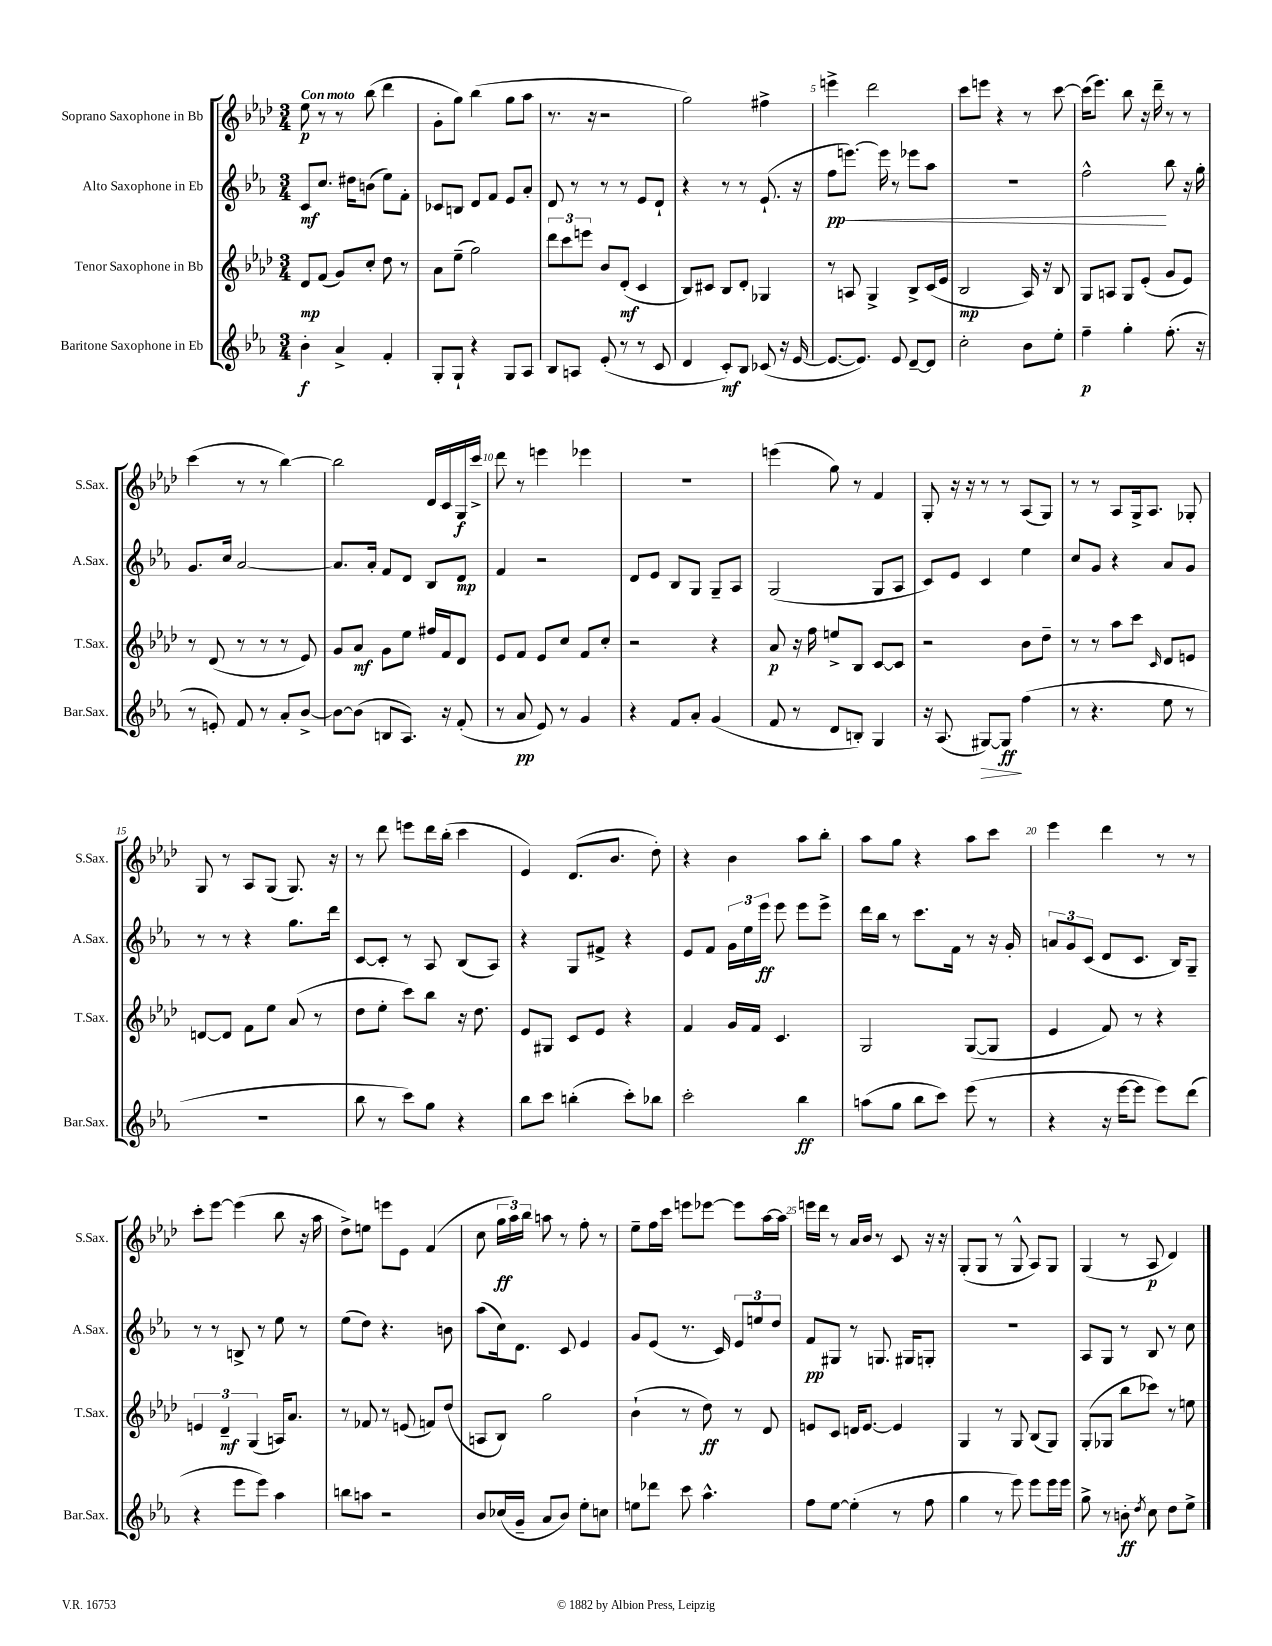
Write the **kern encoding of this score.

**kern	**dynam	**kern	**dynam	**kern	**dynam	**kern	**dynam
*part4	*part4	*part3	*part3	*part2	*part2	*part1	*part1
*staff4	*staff4	*staff3	*staff3	*staff2	*staff2	*staff1	*staff1
*I"Baritone Saxophone in Eb	*	*I"Tenor Saxophone in Bb	*	*I"Alto Saxophone in Eb	*	*I"Soprano Saxophone in Bb	*
*I'Bar.Sax.	*	*I'T.Sax.	*	*I'A.Sax.	*	*I'S.Sax.	*
*clefG2	*	*clefG2	*	*clefG2	*	*clefG2	*
*k[b-e-a-]	*	*k[b-e-a-d-]	*	*k[b-e-a-]	*	*k[b-e-a-d-]	*
*M3/4	*	*M3/4	*	*M3/4	*	*M3/4	*
=1	=1	=1	=1	=1	=1	=1	=1
!	!	!	!	!	!	!LO:TX:a:B:t=Con moto	!
4b-'\	f	8d-/L	mp	8c/L	mf	8ee-\	p
.	.	(8f/J	.	8.cc/J	.	8r	.
4a-^/	.	8g/L)	.	.	.	8r	.
.	.	.	.	16dd#X\KL	.	.	.
.	.	8cc'/J	.	(8bn\J	.	(8bb-\	.
4f'/	.	8dd-\	.	8ee-\L)	.	4ddd-\	.
.	.	8r	.	8f'\J	.	.	.
=2	=2	=2	=2	=2	=2	=2	=2
8G'/L	.	8a-\L	.	8c-X/L	.	8g'\L	.
8G`/J	.	(8ee-~\J	.	8Bn/J	.	8gg\J)	.
4r	.	2gg\)	.	8d/L	.	(4bb-\	.
.	.	.	.	8f/J	.	.	.
8G/L	.	.	.	8e-/L	.	8gg\L	.
8A-/J	.	.	.	8a-'/J	.	8aa-\J	.
=3	=3	=3	=3	=3	=3	=3	=3
8B-/L	.	12ddd-\L	.	8d/	.	8.r	.
.	.	12ccc\	.	.	.	.	.
8An/J	.	.	.	8r	.	.	.
.	.	12eeen\J	.	.	.	.	.
.	.	.	.	.	.	16r	.
(8e-'/	.	8b-/L	.	8r	.	2r	.
8r	.	(8d-'/J	mf	8r	.	.	.
8r	.	4c/	.	8e-/L	.	.	.
8c/	.	.	.	8d`/J	.	.	.
=4	=4	=4	=4	=4	=4	=4	=4
4d/	.	8B-/L)	.	4r	.	2gg\)	.
.	.	8c#X/J	.	.	.	.	.
8c'/L)	mf	8B-/L	.	8r	.	.	.
8B-/J	.	8d-'/J	.	8r	.	.	.
(8c-X/	.	4G-X/	.	(8.e-`/	.	4ff#X^\	.
16r	.	.	.	.	.	.	.
[16e-/	.	.	.	16r	.	.	.
=5	=5	=5	=5	=5	=5	=5	=5
8.e-/L_	.	8r	.	8ff\L	pp	4eeen^\	.
!	!	!	!	!	!LO:HP:b	!	!
.	.	8An/	.	[8.eeen\J)	<	.	.
8.e-/J])	.	.	.	.	.	.	.
.	.	4G^/	.	.	.	2ddd-\	.
.	.	.	.	16eee\]	.	.	.
8e-/	.	.	.	8r	.	.	.
[8d~/L	.	8B-^/L	.	8eee-X\L	.	.	.
8d/J]	.	(16c/L	.	8aa-\J	.	.	.
.	.	16e-/JJ	.	.	.	.	.
=6	=6	=6	=6	=6	=6	=6	=6
2cc'\	.	2B-/	mp	2.r	.	8ccc\L	.
.	.	.	.	.	.	8eeen\J	.
.	.	.	.	.	.	4r	.
8b-\L	.	16A-/)	.	.	.	8r	.
.	.	16r	.	.	.	.	.
8ee-'\J	.	8B-/	.	.	.	[8ccc\	.
=7	=7	=7	=7	=7	=7	=7	=7
4ff~\	p	8G/L	.	2ff^^\	.	(16ccc\KL]	.
.	.	.	.	.	.	8.eee-\J)	.
.	.	8An/J	.	.	.	.	.
4gg'\	.	8G/L	.	.	.	8bb-\	.
.	.	(8e-'/J	.	.	.	16r	.
.	.	.	.	.	.	16ddd-~\	.
(8.ff'\	.	8g/L	.	8bb-\	[	8r	.
.	.	8e-/J)	.	16r	.	8r	.
16r	.	.	.	16gg'\	.	.	.
!!LO:LB:g=z
=8	=8	=8	=8	=8	=8	=8	=8
8r	.	8r	.	8.g/L	.	(4ccc\	.
8en'/)	.	(8d-/	.	.	.	.	.
.	.	.	.	16cc/Jk	.	.	.
8f/	.	8r	.	[2a-/	.	8r	.
8r	.	8r	.	.	.	8r	.
8a-'/L	.	8r	.	.	.	[4bb-\)	.
[8b-^/J	.	8e-/)	.	.	.	.	.
=9	=9	=9	=9	=9	=9	=9	=9
8b-\L_	.	8g/L	.	8.a-/L]	.	2bb-\]	.
(8b-\J]	.	8a-/J	mf	.	.	.	.
.	.	.	.	16a-'/Jk	.	.	.
8Bn/L	.	8g\L	.	8f/L	.	.	.
8.A-/J)	.	8ee-\J	.	8d/J	.	.	.
.	.	16ff#X/LL	.	8B-/L	.	16d-/LL	.
16r	.	16f/J	.	.	.	16c/	.
(8f'/	.	8d-/J	.	8d/J	mp	16G/	f
.	.	.	.	.	.	16ccc^/JJ	.
=10	=10	=10	=10	=10	=10	=10	=10
8r	.	8e-/L	.	4f/	.	8ddd-\	.
8a-/	pp	8f/J	.	.	.	8r	.
8e-/)	.	8e-/L	.	2r	.	4eeen\	.
8r	.	8cc/J	.	.	.	.	.
4g/	.	8f/L	.	.	.	4eee-X\	.
.	.	8cc'/J	.	.	.	.	.
=11	=11	=11	=11	=11	=11	=11	=11
4r	.	2r	.	8d/L	.	2.r	.
.	.	.	.	8e-/J	.	.	.
8f/L	.	.	.	8B-/L	.	.	.
8a-'/J	.	.	.	8G/J	.	.	.
(4g/	.	4r	.	8G~/L	.	.	.
.	.	.	.	8A-/J	.	.	.
=12	=12	=12	=12	=12	=12	=12	=12
8f/	.	8a-/	p	(2G/	.	(4eeen\	.
8r	.	16r	.	.	.	.	.
.	.	16ff\	.	.	.	.	.
8d/L	.	8een^/L	.	.	.	8gg\)	.
8Bn'/J)	.	8B-/J	.	.	.	8r	.
4G/	.	[8c/L	.	8G/L	.	4f/	.
.	.	8c/J]	.	8A-/J	.	.	.
=13	=13	=13	=13	=13	=13	=13	=13
16r	.	2r	.	8c/L)	.	8G'/	.
(8.A-/	.	.	.	.	.	.	.
.	.	.	.	8e-/J	.	16r	.
.	.	.	.	.	.	16r	.
!	!LO:HP:b	!	!	!	!	!	!
[8G#X/L)	>	.	.	4c/	.	8r	.
8G#/J]	ff	.	.	.	.	8r	.
(4ff\	]	8b-\L	.	4ee-\	.	(8A-/L	.
.	.	8dd-~\J	.	.	.	8G/J)	.
=14	=14	=14	=14	=14	=14	=14	=14
8r	.	8r	.	8cc/L	.	8r	.
4.r	.	8r	.	8g/J	.	8r	.
.	.	8aa-\L	.	4r	.	8A-/L	.
.	.	8ccc\J	.	.	.	16G^/k	.
.	.	.	.	.	.	8.A-/J	.
.	.	16qqc/	.	.	.	.	.
8ee-\	.	8d-/L	.	8a-/L	.	.	.
8r	.	8en/J	.	8g/J	.	8G-X'/	.
!!LO:LB:g=z
=15	=15	=15	=15	=15	=15	=15	=15
2.r	.	[8dn/L	.	8r	.	8G/	.
.	.	8d/J]	.	8r	.	8r	.
.	.	8f\L	.	4r	.	8A-/L	.
.	.	8ee-\J	.	.	.	(8G/J	.
.	.	(8a-/	.	8.gg\L	.	8.G/)	.
.	.	8r	.	.	.	.	.
.	.	.	.	16ddd\Jk	.	16r	.
=16	=16	=16	=16	=16	=16	=16	=16
8bb-\	.	8dd-\L	.	[8c/L	.	8r	.
8r	.	8ee-'\J	.	8c'/J]	.	8ddd-\	.
8ccc\L)	.	8ccc\L)	.	8r	.	8eeen\L	.
8gg\J	.	8bb-\J	.	8A-/	.	16ddd-\L	.
.	.	.	.	.	.	(16bb-'\JJ	.
4r	.	16r	.	(8B-/L	.	4ccc\	.
.	.	8.dd-\	.	.	.	.	.
.	.	.	.	8A-/J)	.	.	.
=17	=17	=17	=17	=17	=17	=17	=17
8bb-\L	.	8e-/L	.	4r	.	4e-/)	.
8ccc\J	.	8G#X/J	.	.	.	.	.
(4bbn'\	.	8c/L	.	8G/L	.	(8.d-/L	.
.	.	8e-/J	.	8f#X^/J	.	.	.
.	.	.	.	.	.	8.b-/J	.
8ccc'\L)	.	4r	.	4r	.	.	.
8bb-X\J	.	.	.	.	.	8dd-'\)	.
=18	=18	=18	=18	=18	=18	=18	=18
2ccc'\	.	4f/	.	8e-/L	.	4r	.
.	.	.	.	8f/J	.	.	.
.	.	16g/LL	.	24g\LL	.	4b-\	.
.	.	.	.	24ee-\	.	.	.
.	.	16f/JJ	.	.	.	.	.
.	.	.	.	24eee-\JJ	ff	.	.
.	.	4.c/	.	8eee-\	.	.	.
4bb-\	ff	.	.	8eee-\L	.	8aa-\L	.
.	.	.	.	8eee-^\J	.	8bb-'\J	.
=19	=19	=19	=19	=19	=19	=19	=19
(8aan\L	.	2G/	.	16ddd\LL	.	8aa-\L	.
.	.	.	.	16bb-\JJ	.	.	.
8gg\J	.	.	.	8r	.	8gg\J	.
8bb-\L	.	.	.	8.ccc\L	.	4r	.
8ccc\J)	.	.	.	.	.	.	.
.	.	.	.	16f\Jk	.	.	.
(8eee-\	.	([8G/L	.	8r	.	8aa-\L	.
8r	.	8G/J]	.	16r	.	8ccc\J	.
.	.	.	.	16g'/	.	.	.
=20	=20	=20	=20	=20	=20	=20	=20
4r	.	4e-/	.	12an/L	.	4eee-\	.
.	.	.	.	12g/	.	.	.
.	.	.	.	(12c/J	.	.	.
16r	.	8f/)	.	8d/L	.	4ddd-\	.
[16eee-\KL	.	.	.	.	.	.	.
8eee-\J]	.	8r	.	8.c/J	.	.	.
8eee-\L)	.	4r	.	.	.	8r	.
.	.	.	.	16B-/KL)	.	.	.
(8ddd\J	.	.	.	8G~/J	.	8r	.
!!LO:LB:g=z
=21	=21	=21	=21	=21	=21	=21	=21
4r	.	6en/	.	8r	.	8ccc'\L	.
.	.	.	.	8r	.	[8eee-\J	.
.	.	6d-~/	mf	.	.	.	.
8eee-\L	.	.	.	8Bn^/	.	(4eee-\]	.
.	.	(6G/	.	.	.	.	.
8eee-\J)	.	.	.	8r	.	.	.
4aa-\	.	16An/KL)	.	8ee-\	.	8bb-\	.
.	.	8.a-/J	.	.	.	.	.
.	.	.	.	8r	.	16r	.
.	.	.	.	.	.	16aa-\	.
=22	=22	=22	=22	=22	=22	=22	=22
8bbn\L	.	8r	.	(8ee-\L	.	8dd-^\L)	.
8aan\J	.	8f-X/	.	8dd\J)	.	8een\J	.
2r	.	8r	.	4.r	.	8eeen\L	.
.	.	(8en/	.	.	.	8e-\J	.
.	.	8fn/L)	.	.	.	(4f/	.
.	.	(8dd-/J	.	8bn\	.	.	.
=23	=23	=23	=23	=23	=23	=23	=23
8b-/L	.	8An/L	.	(8aa-\L	.	8cc\	.
(16cc-X/L	.	8B-/J)	.	16cc\k)	.	24gg\LL	ff
.	.	.	.	.	.	24aa-\)	.
16g~/JJ	.	.	.	8.d\J	.	.	.
.	.	.	.	.	.	24bb-\JJ	.
8a-/L	.	2gg\	.	.	.	8aan\	.
8b-/J)	.	.	.	8c/	.	8r	.
8ee-'\L	.	.	.	4e-/	.	8ff'\	.
8ccn\J	.	.	.	.	.	8r	.
=24	=24	=24	=24	=24	=24	=24	=24
8een\L	.	(4b-`\	.	8g/L	.	8ee-~\L	.
8ddd-X\J	.	.	.	(8e-/J	.	16ff\L	.
.	.	.	.	.	.	16ccc\JJ	.
8ccc\	.	8r	.	8.r	.	8eeen\L	.
4.aa-^^\	.	8dd-\)	ff	.	.	[8eee-X\J	.
.	.	.	.	16c/)	.	.	.
.	.	8r	.	12e-/L	.	8eee-\L]	.
.	.	.	.	12een/	.	.	.
.	.	8d-/	.	.	.	[16aa-\L	.
.	.	.	.	12dd/J	.	.	.
.	.	.	.	.	.	16aa-\JJ]	.
=25	=25	=25	=25	=25	=25	=25	=25
8ff\L	.	8en/L	.	8f/L	pp	16eeen\LL	.
.	.	.	.	.	.	16ddd-\JJ	.
[8ee-\J	.	8c/J	.	8G#X/J	.	8r	.
(4ee-'\]	.	16dn/KL	.	8r	.	16a-/LL	.
.	.	[8.e/J	.	.	.	16b-/JJ	.
.	.	.	.	8.Gn/	.	8r	.
8r	.	4e/]	.	.	.	8c/	.
.	.	.	.	16G#X/KL	.	.	.
8ff\	.	.	.	8Gn'/J	.	16r	.
.	.	.	.	.	.	16r	.
=26	=26	=26	=26	=26	=26	=26	=26
4gg\	.	4G/	.	2.r	.	(8G'/L	.
.	.	.	.	.	.	8G/J	.
8r	.	8r	.	.	.	8r	.
8eee-\)	.	8G/	.	.	.	8G^^/	.
8eee-\L	.	(8B-/L	.	.	.	8A-/L)	.
16eee-\L	.	8G/J)	.	.	.	8G/J	.
16eee-\JJ	.	.	.	.	.	.	.
=27	=27	=27	=27	=27	=27	=27	=27
8gg^\	.	(8G'/L	.	8A-/L	.	(4G/	.
8r	.	8G-X/J	.	8G/J	.	.	.
8bn'\	ff	8bb-\L	.	8r	.	8r	.
8qdd/	.	.	.	.	.	.	.
8cc\	.	8ccc-X\J)	.	8B-/	.	8A-/	p
8dd\L	.	8r	.	8r	.	4d-/)	.
8ee-^\J	.	8een\	.	8cc\	.	.	.
==	==	==	==	==	==	==	==
*-	*-	*-	*-	*-	*-	*-	*-
